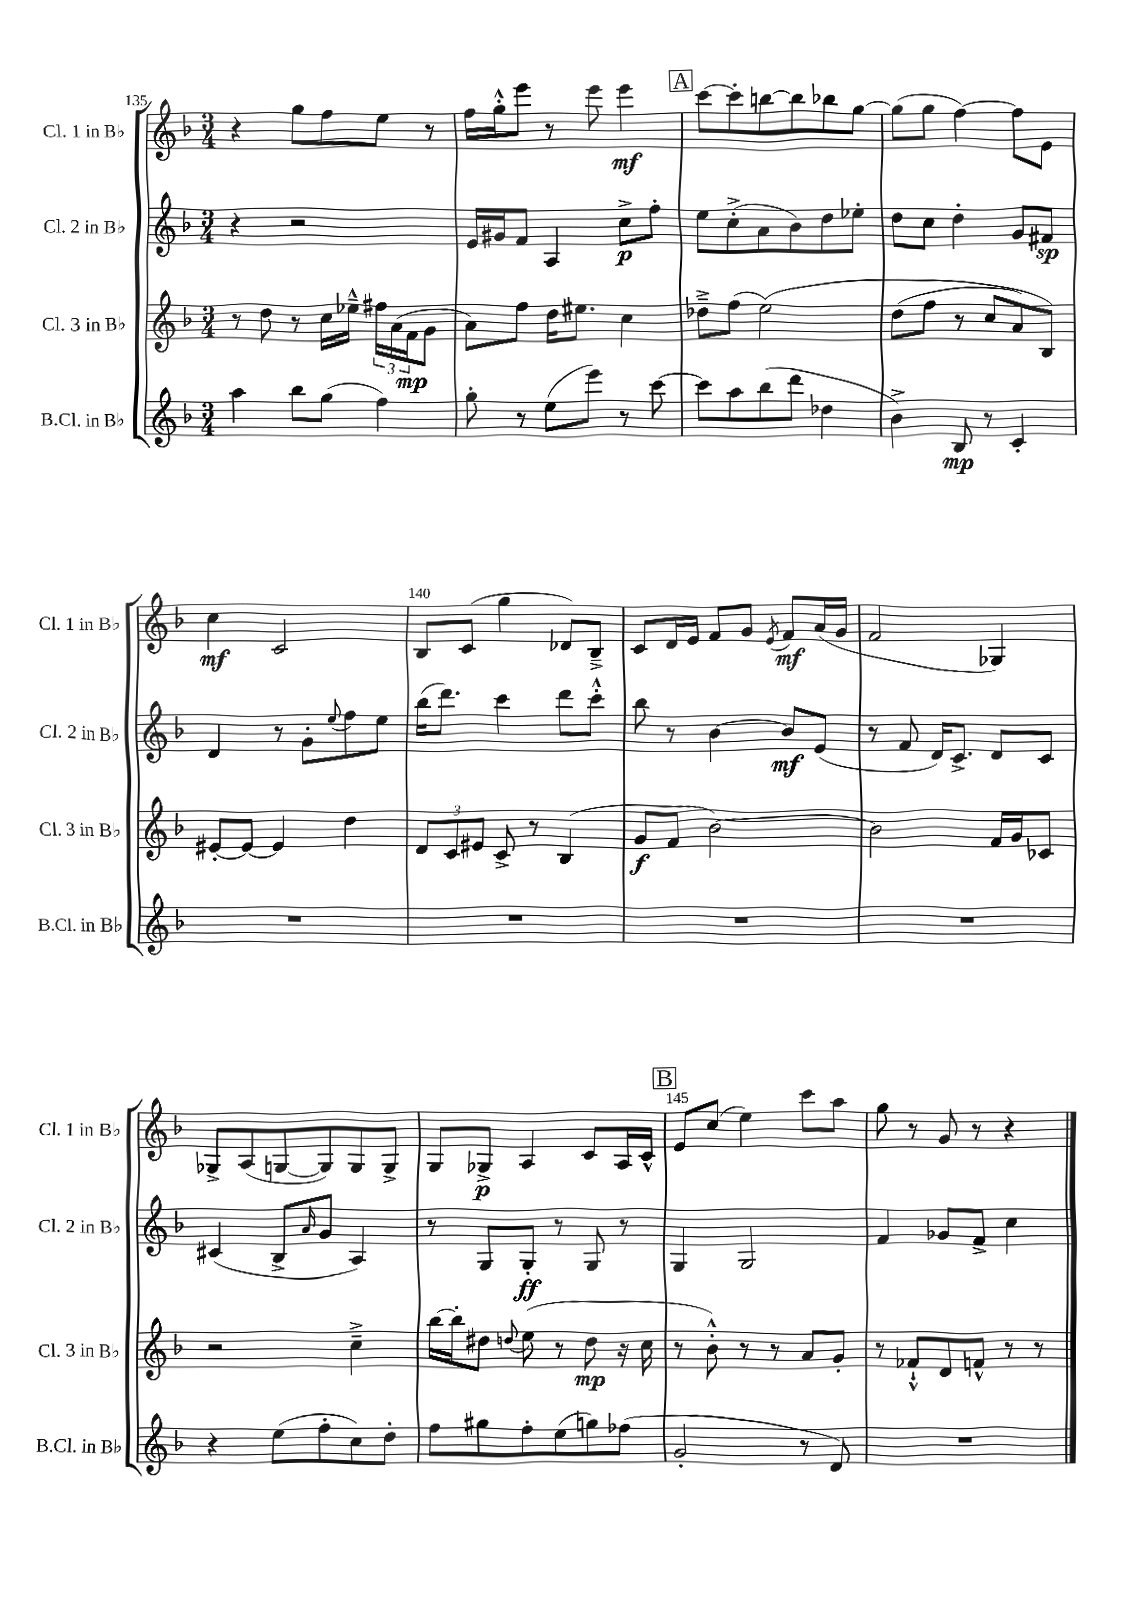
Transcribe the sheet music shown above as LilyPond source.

<<
\new StaffGroup <<
\new Staff = "s0" \with { instrumentName = "Cl. 1 in Bb" shortInstrumentName = "Cl. 1 in Bb" } {
    \clef treble \key f \major \numericTimeSignature \time 3/4
    r4 g''8 f''8 e''8 r8 |
    f''16 g''16-.-^ e'''8 r8 e'''8 e'''4\mf |
    \mark \markup { \box "A" } c'''8~ c'''8-. b''8~ b''8 bes''8 g''8~ |
    g''8( g''8 f''4~) f''8 e'8 |
    c''4\mf c'2 |
    bes8 c'8( g''4 des'8) bes8---> |
    c'8 d'16 e'16 f'8 g'8 \acciaccatura { e'8 } f'8\mf a'16( g'16 |
    f'2 ges4) |
    ges8-> a8( g8~ g8) g8 g8-> |
    g8 ges8->\p a4 c'8 a16 c'16-^ |
    \mark \markup { \box "B" } e'8 c''8( e''4) c'''8 a''8 |
    g''8 r8 g'8 r8 r4 \bar "|." |
}
\new Staff = "s1" \with { instrumentName = "Cl. 2 in Bb" shortInstrumentName = "Cl. 2 in Bb" } {
    \clef treble \key f \major \numericTimeSignature \time 3/4
    r4 r2 |
    e'16 gis'16 f'8 a4 c''8->\p f''8-. |
    \mark \markup { \box "A" } e''8 c''8-.->( a'8 bes'8) d''8 ees''8-. |
    d''8 c''8 d''4-. g'8 fis'8\sp |
    d'4 r8 g'8-. \appoggiatura { e''8 } f''8 e''8 |
    bes''16( d'''8.) c'''4 d'''8 c'''8-.-^ |
    bes''8 r8 bes'4~ bes'8\mf e'8( |
    r8 f'8 d'16) c'8.-> d'8 c'8 |
    cis'4( bes8-> \grace { a'16 } g'8 a4) |
    r8 g8 g8-.\ff r8 g8 r8 |
    \mark \markup { \box "B" } g4 g2 |
    f'4 ges'8 f'8-> c''4 \bar "|." |
}
\new Staff = "s2" \with { instrumentName = "Cl. 3 in Bb" shortInstrumentName = "Cl. 3 in Bb" } {
    \clef treble \key f \major \numericTimeSignature \time 3/4
    r8 d''8 r8 c''16 ees''16---^ \tuplet 3/2 { fis''16 a'16( f'16\mp } g'8 |
    a'8) f''8 d''16 eis''8. c''4 |
    \mark \markup { \box "A" } des''8---> f''8( e''2)\( |
    d''8( f''8 r8 c''8 a'8) bes8\) |
    eis'8~-. eis'8~ eis'4 d''4 |
    \tuplet 3/2 { d'8 c'8 eis'8 } c'8-> r8 bes4( |
    g'8\f f'8 bes'2~) |
    bes'2 f'16 g'16 ces'8 |
    r2 c''4---> |
    bes''16~ bes''16-. dis''8 \appoggiatura { d''8 } e''8( r8 d''8\mp r16 c''16 |
    \mark \markup { \box "B" } r8 bes'8-.-^) r8 r8 a'8 g'8-. |
    r8 fes'8-!-^ d'8 f'8-^ r8 r8 \bar "|." |
}
\new Staff = "s3" \with { instrumentName = "B.Cl. in Bb" shortInstrumentName = "B.Cl. in Bb" } {
    \clef treble \key f \major \numericTimeSignature \time 3/4
    a''4 bes''8 g''8( f''4) |
    g''8-. r8 e''8( e'''8) r8 c'''8~ |
    \mark \markup { \box "A" } c'''8 a''8 bes''8( d'''8 des''4 |
    bes'4->) bes8\mp r8 c'4-. |
    R2. |
    R2. |
    R2. |
    R2. |
    r4 e''8( f''8-. c''8) d''8-. |
    f''8 gis''8 f''8-. e''8( g''8) fes''8( |
    \mark \markup { \box "B" } g'2-. r8 d'8) |
    R2. \bar "|." |
}
>>
>>
\layout { \context { \Score currentBarNumber = #135 \override BarNumber.break-visibility = ##(#f #t #t) barNumberVisibility = #(every-nth-bar-number-visible 5) } }
